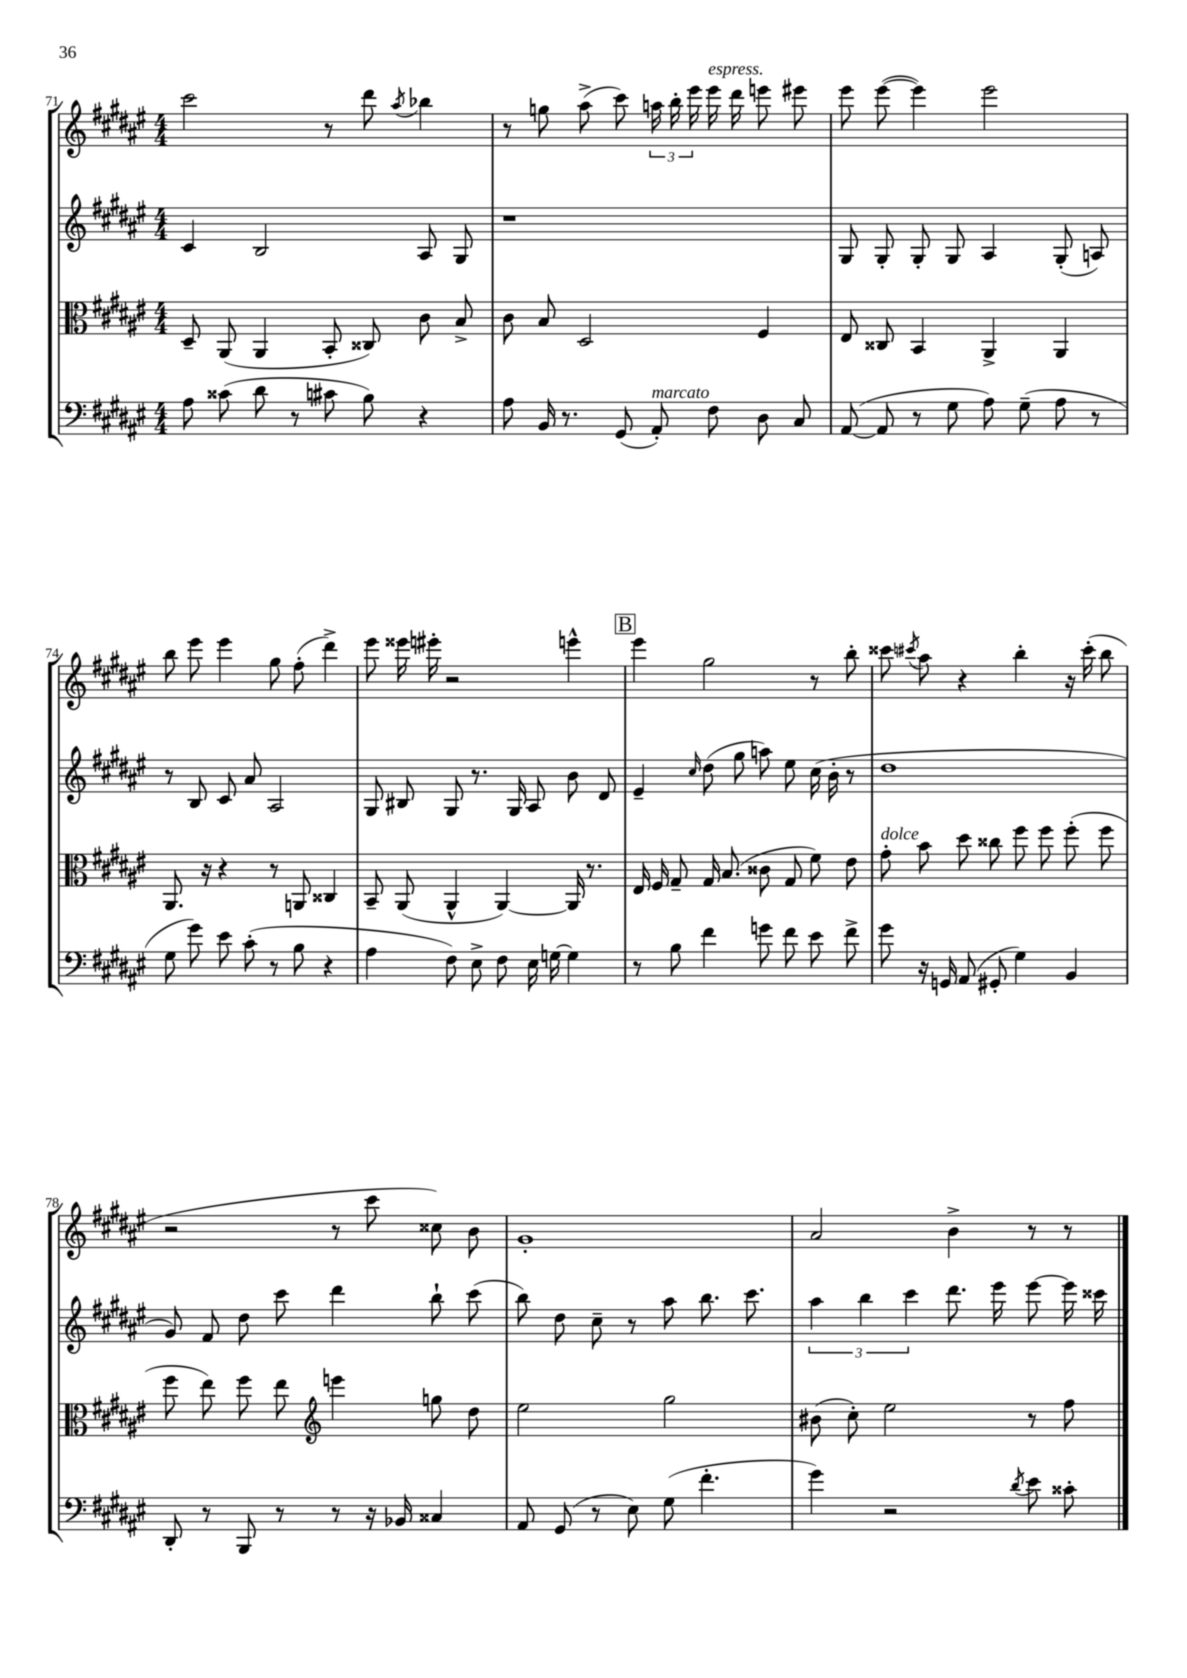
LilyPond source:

<<
\new StaffGroup <<
\new Staff = "s0" {
    \clef treble \key fis \major \numericTimeSignature \time 4/4
    \autoBeamOff cis'''2 r8 dis'''8 \acciaccatura { ais''8 } bes''4 |
    r8 g''8 ais''8->( cis'''8) \tuplet 3/2 { a''16 b''16-. eis'''16 } eis'''16^\markup { \italic "espress." } dis'''16 e'''8 eis'''8 |
    eis'''8 eis'''8~( eis'''4) eis'''2 |
    b''8 eis'''8 eis'''4 gis''8 fis''8-.( dis'''4->) |
    eis'''8 eisis'''16 eis'''16-. r2 e'''4-^ |
    \mark \markup { \box "B" } eis'''4 gis''2 r8 b''8-. |
    cisis'''8 \acciaccatura { cis'''8 } ais''8 r4 b''4-. r16 cis'''16-.( b''8 |
    r2 r8 cis'''8 cisis''8) b'8 |
    gis'1-. |
    ais'2 b'4-> r8 r8 \bar "|." |
}
\new Staff = "s1" {
    \clef treble \key fis \major \numericTimeSignature \time 4/4
    \autoBeamOff cis'4 b2 ais8 gis8 |
    r1 |
    gis8 gis8-. gis8-. gis8 ais4 gis8-.( a8) |
    r8 b8 cis'8 ais'8 ais2 |
    gis8 bis8 gis8 r8. gis16 ais8 b'8 dis'8 |
    \mark \markup { \box "B" } eis'4-- \grace { cis''16 } dis''8( gis''8 a''8) eis''8 cis''16( b'16-. r8 |
    dis''1 |
    gis'8) fis'8 dis''8 cis'''8 dis'''4 b''8-! cis'''8( |
    b''8) dis''8 cis''8-- r8 ais''8 b''8. cis'''8. |
    \tuplet 3/2 { ais''4 b''4 cis'''4 } dis'''8. eis'''16 eis'''8~ eis'''16 cisis'''16 \bar "|." |
}
\new Staff = "s2" {
    \clef alto \key fis \major \numericTimeSignature \time 4/4
    \autoBeamOff dis8-- ais,8( ais,4 b,8-. cisis8) cis'8 b8-> |
    cis'8 b8 dis2 fis4 |
    eis8 cisis8 b,4 ais,4-> ais,4 |
    ais,8. r16 r4 r8 a,8 cisis4 |
    b,8-- ais,8( ais,4-^ ais,4~) ais,16 r8. |
    \mark \markup { \box "B" } eis16 fis16 gis8-- gis16 b8.( cisis'8 gis8 fis'8) eis'8 |
    gis'8-.^\markup { \italic "dolce" } b'8 dis''8 cisis''8 fis''8 fis''8 fis''8-.( fis''8 |
    fis''8 eis''8) fis''8 eis''8 \clef treble e'''4 g''8 dis''8 |
    eis''2 gis''2 |
    bis'8( cis''8-.) eis''2 r8 fis''8 \bar "|." |
}
\new Staff = "s3" {
    \clef bass \key fis \major \numericTimeSignature \time 4/4
    \autoBeamOff ais8 cisis'8( dis'8 r8 cis'8 b8) r4 |
    ais8 b,16 r8. gis,8( ais,8-.^\markup { \italic "marcato" }) fis8 dis8 cis8 |
    ais,8~( ais,8 r8 gis8 ais8) gis8--( ais8 r8 |
    gis8 gis'8) eis'8 cis'8-.( r8 b8 r4 |
    ais4 fis8) eis8-> fis8 eis16 g16~ g4 |
    \mark \markup { \box "B" } r8 b8 fis'4 g'8 fis'8 eis'8 fis'8-> |
    gis'8 r16 g,16 ais,8( gis,8-. gis4) b,4 |
    dis,8-. r8 b,,8 r8 r8 r16 bes,16 cisis4 |
    ais,8 gis,8( r8 eis8) gis8( fis'4.-. |
    gis'4) r2 \acciaccatura { dis'8 } eis'8 cisis'8-. \bar "|." |
}
>>
>>
\layout { \context { \Score currentBarNumber = #71 } }
